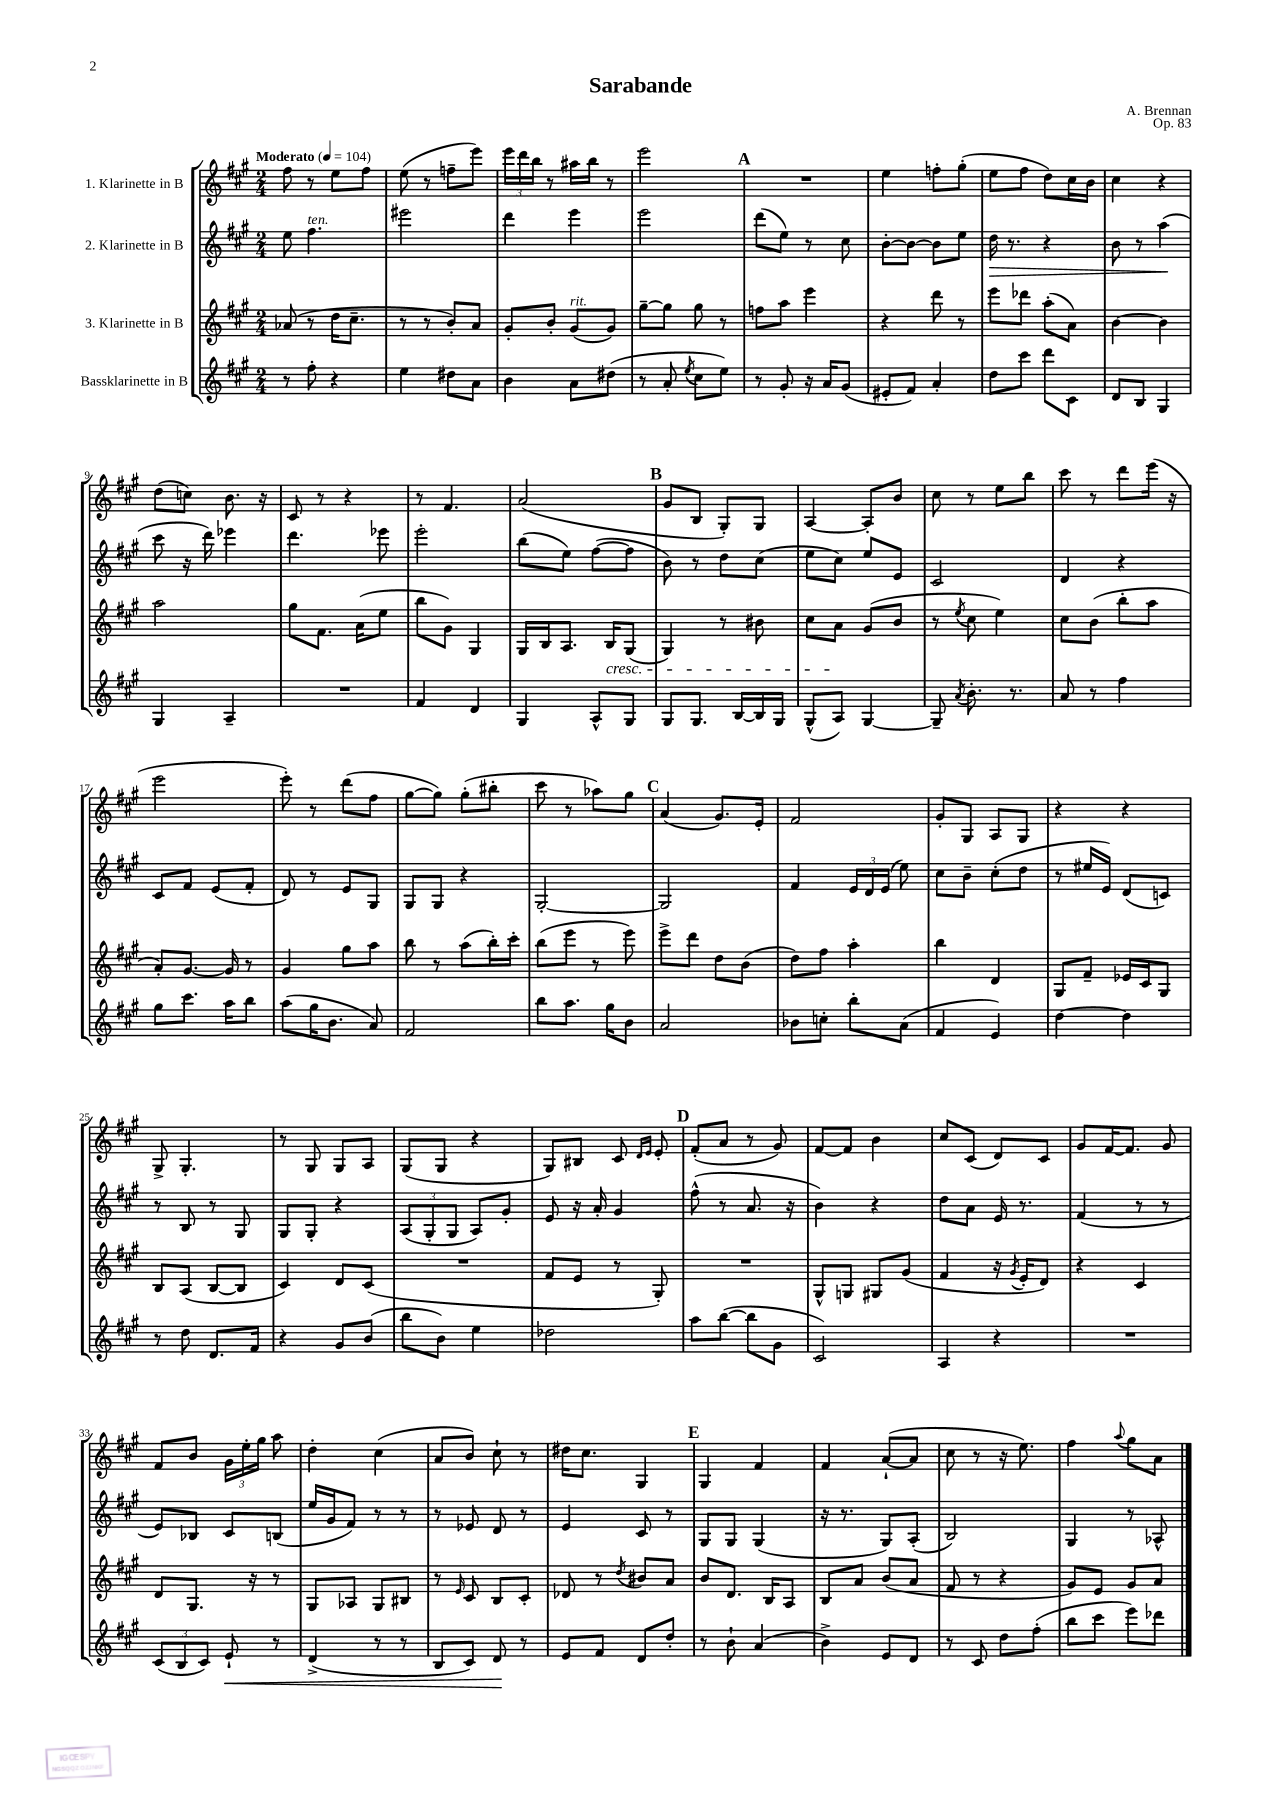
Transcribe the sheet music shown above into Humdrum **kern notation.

**kern	**kern	**kern	**kern
*staff4	*staff3	*staff2	*staff1
*clefG2	*clefG2	*clefG2	*clefG2
*k[f#c#g#]	*k[f#c#g#]	*k[f#c#g#]	*k[f#c#g#]
*M2/4	*M2/4	*M2/4	*M2/4
*MM104	*MM104	*MM104	*MM104
8r	(8a-	8ee	8ff#
8ff#'	8r	4.ff#	8r
4r	16dd	.	8ee
.	8.cc#~	.	.
.	.	.	8ff#
=	=	=	=
4ee	8r	2eee#	(8ee
.	8r	.	8r
8dd#	8b')	.	8ff~
8a	8a	.	8eee)
=	=	=	=
4b	8g#'	4ddd	24eee
.	.	.	24ddd
.	.	.	24bb
.	8b'	.	8r
8a	(8g#	4eee	16aa#
.	.	.	16bb
(8dd#	8g#)	.	8r
=	=	=	=
8r	[8gg#~	2eee	2eee
8a'	8gg#]	.	.
8qee	.	.	.
8cc#	8gg#	.	.
8ee)	8r	.	.
=	=	=	=
8r	8ff	(8ddd	2r
8g#'	8aa	8ee)	.
16r	4eee	8r	.
16a	.	.	.
(8g#	.	8cc#	.
=	=	=	=
8e#'	4r	[8b'	4ee
8f#)	.	8b_	.
4a'	8ddd	8b]	8ff'
.	8r	8ee	(8gg#'
=	=	=	=
8dd	8eee	16dd	8ee
.	.	8.r	.
8ccc#	8ddd-	.	8ff#
8ddd	(8aa'	4r	8dd)
8c#	8a)	.	16cc#
.	.	.	16b
=	=	=	=
8d	[4b	8b	4cc#
8B	.	8r	.
4G#	4b]	(4aa	4r
=	=	=	=
4G#	2aa	8ccc#	(8dd
.	.	16r	8cc)
.	.	16ddd)	.
4A~	.	4eee-	8.b
.	.	.	16r
=	=	=	=
2r	8gg#	4.ddd	8c#
.	8.f#	.	8r
.	.	.	4r
.	(16a	.	.
.	8ee	8eee-	.
=	=	=	=
4f#	8bb	2eee'	8r
.	8g#)	.	4.f#
4d	4G#	.	.
=	=	=	=
4G#	16G#	(8bb	(2a
.	16B	.	.
.	8.A	8ee)	.
8A^^	.	([8ff#	.
.	16B	.	.
8G#	(8G#	8ff#]	.
=	=	=	=
8G#	4G#)	8b)	8g#
8.G#	.	8r	8B
.	8r	8dd	8G#')
[16B	.	.	.
16B]	8b#	(8cc#	8G#
16G#	.	.	.
=	=	=	=
(8G#^^	8cc#	8ee	[4A
8A)	8a	8cc#)	.
[4G#	(8g#	8ee	8A']
.	8b	8e	8b
=	=	=	=
8G#~]	8r	2c#	8cc#
8qa	8qee	.	.
8.b'	8cc#	.	8r
.	4ee)	.	8ee
8.r	.	.	.
.	.	.	8bb
=	=	=	=
8a	8cc#	4d	8ccc#
8r	(8b	.	8r
4ff#	8bb'	4r	8ddd
.	8aa	.	(16eee
.	.	.	16r
=	=	=	=
8gg#	8a')	8c#	2eee
8.ccc#	[8.g#	8f#	.
.	.	(8e	.
16aa	16g#]	.	.
8bb	8r	8f#'	.
=	=	=	=
(8aa	4g#	8d)	8eee')
16gg#	.	8r	8r
8.b	.	.	.
.	8gg#	8e	(8ddd
8a)	8aa	8G#	8ff#
=	=	=	=
2f#	8bb	8G#	[8gg#
.	8r	8G#	8gg#])
.	(8aa	4r	(8gg#'
.	16bb')	.	8bb#'
.	16ccc#'	.	.
=	=	=	=
8bb	(8bb	[2G#'	8ccc#
8.aa	8eee	.	8r
.	8r	.	8aa-)
16gg#	.	.	.
8b	8eee)	.	8gg#
=	=	=	=
2a	8eee^	2G#]	(4a
.	8ddd	.	.
.	8dd	.	8.g#)
.	(8b	.	.
.	.	.	16e'
=	=	=	=
8b-	8dd)	4f#	2f#
8cc'	8ff#	.	.
8bb'	4aa'	24e	.
.	.	24d	.
.	.	(24e	.
(8a	.	8ee)	.
=	=	=	=
4f#	4bb	8cc#	8g#'
.	.	8b~	8G#
4e)	4d	(8cc#'	8A
.	.	8dd	8G#
=	=	=	=
[4dd	8G#	8r	4r
.	8f#~	16ee#	.
.	.	16e)	.
4dd]	16e-	(8d	4r
.	16c#	.	.
.	8G#	8c)	.
=	=	=	=
8r	8B	8r	8G#^
8dd	(8A	8B	4.G#'
8.d	[8B	8r	.
.	8B]	8G#	.
16f#	.	.	.
=	=	=	=
4r	4c#)	8G#	8r
.	.	8G#'	8G#
8g#	8d	4r	8G#
(8b	(8c#	.	8A
=	=	=	=
8bb	2r	(12A	(8G#
.	.	12G#'	.
8b)	.	.	8G#
.	.	12G#	.
4ee	.	8A)	4r
.	.	8g#'	.
=	=	=	=
2dd-	8f#	8e	8G#)
.	8e	16r	8B#
.	.	16a'	.
.	8r	4g#	8c#
.	.	.	16qqd
.	.	.	16qqe
.	8G#')	.	8e'
=	=	=	=
8aa	2r	(8ff#^^	(8f#'
([8bb	.	8r	8a
8bb]	.	8.a	8r
8g#	.	.	8g#)
.	.	16r	.
=	=	=	=
2c#)	8G#^^	4b)	[8f#
.	8G	.	8f#]
.	8G#	4r	4b
.	(8g#	.	.
=	=	=	=
4A	4f#	8dd	8cc#
.	.	8a	(8c#
4r	16r	16e	8d)
.	8qg#	.	.
.	16e'	8.r	.
.	8d)	.	8c#
=	=	=	=
2r	4r	(4f#	8g#
.	.	.	[16f#
.	.	.	8.f#]
.	4c#	8r	.
.	.	8r	8g#
=	=	=	=
(12c#	8d	8e)	8f#
12B	.	.	.
.	8.G#	8B-	8b
12c#)	.	.	.
8e`	.	8c#	24g#
.	.	.	24ee'
.	16r	.	.
.	.	.	24gg#
8r	8r	(8B	8aa
=	=	=	=
(4d^	8G#	16ee	4dd'
.	.	16g#	.
.	8A-	8f#)	.
8r	8G#	8r	(4cc#
8r	8B#	8r	.
=	=	=	=
8B	8r	8r	8a
.	16qqe	.	.
8c#)	8c#	8e-	8b)
8d	8B	8d	8cc#`
8r	8c#'	8r	8r
=	=	=	=
8e	8d-	4e	16dd#
.	.	.	8.cc#
8f#	8r	.	.
.	8qdd	.	.
8d	8b#	8c#	4G#
8dd'	8a	8r	.
=	=	=	=
8r	8b	8G#	4G#
8b`	8.d	8G#	.
(4a	.	(4G#	4f#
.	16B	.	.
.	8A	.	.
=	=	=	=
4b^)	8B	16r	4f#
.	.	8.r	.
.	8a	.	.
8e	(8b	8G#)	([8a`
8d	8a	(8A'	8a]
=	=	=	=
8r	8f#	2B)	8cc#
8c#	8r	.	8r
8dd	4r	.	16r
.	.	.	8.ee)
(8ff#'	.	.	.
=	=	=	=
8bb	8g#)	4G#	4ff#
8ccc#	8e	.	.
.	.	.	8qqaa
8eee)	8g#	8r	8gg#
8ddd-	8a	8A-^^	8a
==	==	==	==
*-	*-	*-	*-
